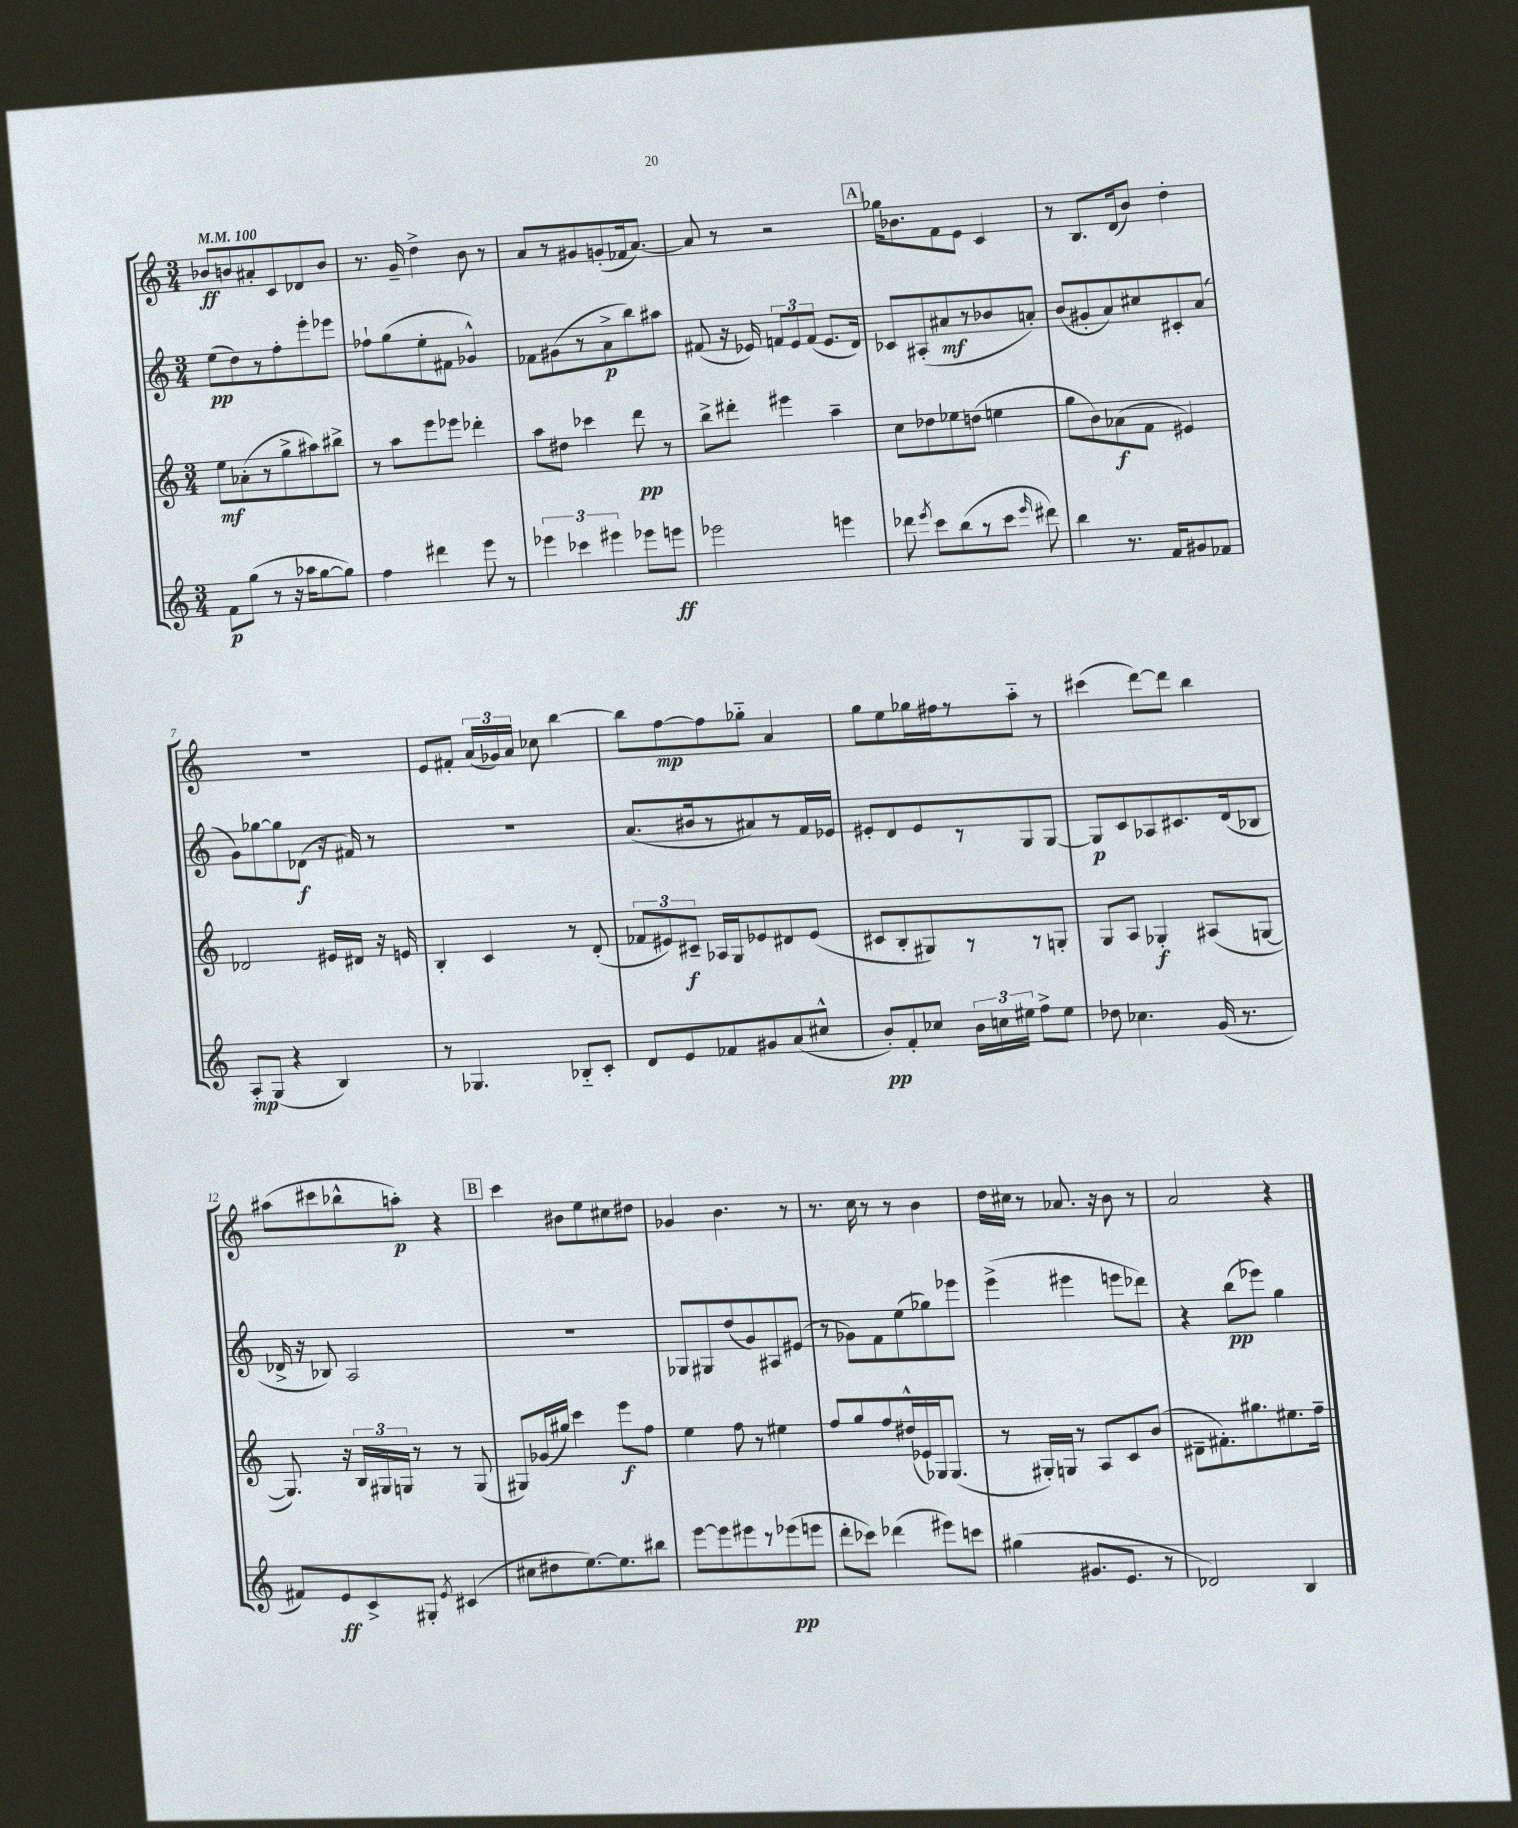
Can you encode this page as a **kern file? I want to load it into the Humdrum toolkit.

**kern	**kern	**kern	**kern
*staff4	*staff3	*staff2	*staff1
*clefG2	*clefG2	*clefG2	*clefG2
*k[]	*k[]	*k[]	*k[]
*M3/4	*M3/4	*M3/4	*M3/4
*MM100	*MM100	*MM100	*MM100
8f	8ee	(8ee	8b-
(8gg	(8a-'	8dd)	8b
8r	8r	8r	8a#'
16r	8gg^	8ff'	8c
16aa-	.	.	.
[8gg	8aa#)	8eee'	8d-
8gg])	8bb#^	8eee-	8b
=	=	=	=
4ff	8r	8ff-`	8.r
.	8aa	(8gg	.
.	.	.	16g~
4ddd#	8eee	8ee'	4dd^
.	8eee-	8f#	.
8eee	4ddd-'	4g-^^)	8b
8r	.	.	8r
=	=	=	=
6eee-	8aa	8f-	8a
.	8dd#	(8g#	8r
6ccc-	.	.	.
.	4ccc-	8r	8g#
6eee#	.	.	.
.	.	8a^	(8g'
8eee-	8ddd	8bb)	16f-
.	.	.	[8.a)
8eee	8r	8aa#	.
=	=	=	=
2eee-	8bb^	(8f#	8a]
.	8ddd#'	16r	8r
.	.	16e-)	.
.	4eee#	12f	2r
.	.	12e-	.
.	.	(12f	.
4eee	4aa~	8.e-	.
.	.	16d)	.
=	=	=	=
8ddd-	8cc	8c-	16gg-
.	.	.	8.b-
8qeee	.	.	.
8ccc	8dd-	(8A#'	.
(8bb	8ee-	8a#	8f
8r	(8dd	8r	8e
8ccc	4ee	8b-	4c
16qqeee	.	.	.
8ddd#)	.	8a')	.
=	=	=	=
4bb	8gg	(8b	8r
.	8b)	8g#'	8.B
8.r	(8a-	8a)	.
.	.	.	(16d
.	8f	8cc#	8b)
16f	.	.	.
8g#	4e#)	8c#'	4dd'
8f-	.	(8a	.
=	=	=	=
8A'	2d-	8g)	2.r
(8G	.	[8gg-	.
4r	.	8gg-]	.
.	.	(8d-	.
4B)	16e#	16r	.
.	16d#	16f#)	.
.	16r	8r	.
.	16e	.	.
=	=	=	=
8r	4B'	2.r	8e
4.G-	.	.	8f#'
.	4c	.	(24a
.	.	.	24g-)
.	.	.	24a
.	.	.	8cc-
8B-'~	8r	.	[4bb
8c'	(8d'	.	.
=	=	=	=
8d	12f-	(8.a	8bb]
.	12e#)	.	.
8e	.	.	[8ff
.	12c#~	.	.
.	.	16b#	.
8f-	16A-	8r	8ff]
.	16G	.	.
8g#	8e-	8a#)	8gg-'~
(8a	8d#	8r	4a
8cc#^^	(8e-	16f	.
.	.	16e-	.
=	=	=	=
8b')	8c#	8e#'	8gg
8f'	8B'	8d	8ee
8cc-	8G#)	8e#	16gg-
.	.	.	16ff#
24b	8r	8r	8r
24cc	.	.	.
24ee#	.	.	.
8ff^	8r	8G	8aa'~
8ee#	8G'	[8G	8r
=	=	=	=
8dd-	8G	8G]	(4ccc#
4.cc-	8A	8c	.
.	4G-'	8A-	[8ddd)
.	.	8.c#	8ddd]
(16g	(8A#	.	4bb
8.r	.	(16d	.
.	[8G	8B-	.
=	=	=	=
8f#)	8.G])	16d-^	(8aa#
.	.	16r	.
8e	.	8B-)	8ccc#
.	16r	.	.
8c^	24B	2A	8bb-^^
.	24G#	.	.
.	24G	.	.
8G#'	8r	.	8aa')
8qe	.	.	.
(4c#	8r	.	4r
.	(8G	.	.
=	=	=	=
8cc#	8G#)	2.r	4ccc
8dd#	(16g-	.	.
.	16gg#)	.	.
[8.ee)	4ccc	.	8b#
.	.	.	8ee
8.ee]	.	.	.
.	8eee	.	8cc#
8bb#	8ff	.	8dd#
=	=	=	=
[8eee	4ee	8G-	4g-
8eee]	.	8G#	.
8eee#	8ff	(8dd	4.b
8r	8r	8g)	.
(8eee-	4ee#	8A#	.
8eee	.	(8e#	8r
=	=	=	=
8ddd'	8ff	8r	8.r
8ccc-)	8gg	8g-)	.
.	.	.	16cc
(4ddd-	8ff	8f	8r
.	(16dd#^^	(8ee	8r
.	16e-)	.	.
8eee#)	16G-	8gg-)	4b
.	(8.G-	.	.
8ccc	.	8eee-	.
=	=	=	=
(4gg#	8r	(4eee^	16dd
.	.	.	16cc#
.	16G#')	.	8r
.	16G	.	.
8.g#	8r	4eee#	8.a-
.	8A	.	.
8.e	.	.	16r
.	8c	8eee	8b
8r	(8b	8ddd-)	8r
=	=	=	=
2d-)	8d#~	4r	2a
.	8.f#')	.	.
.	.	(8bb	.
.	8.gg#	.	.
.	.	8eee-)	.
4B	8.ee#	4gg	4r
.	16ff~	.	.
==	==	==	==
*-	*-	*-	*-
